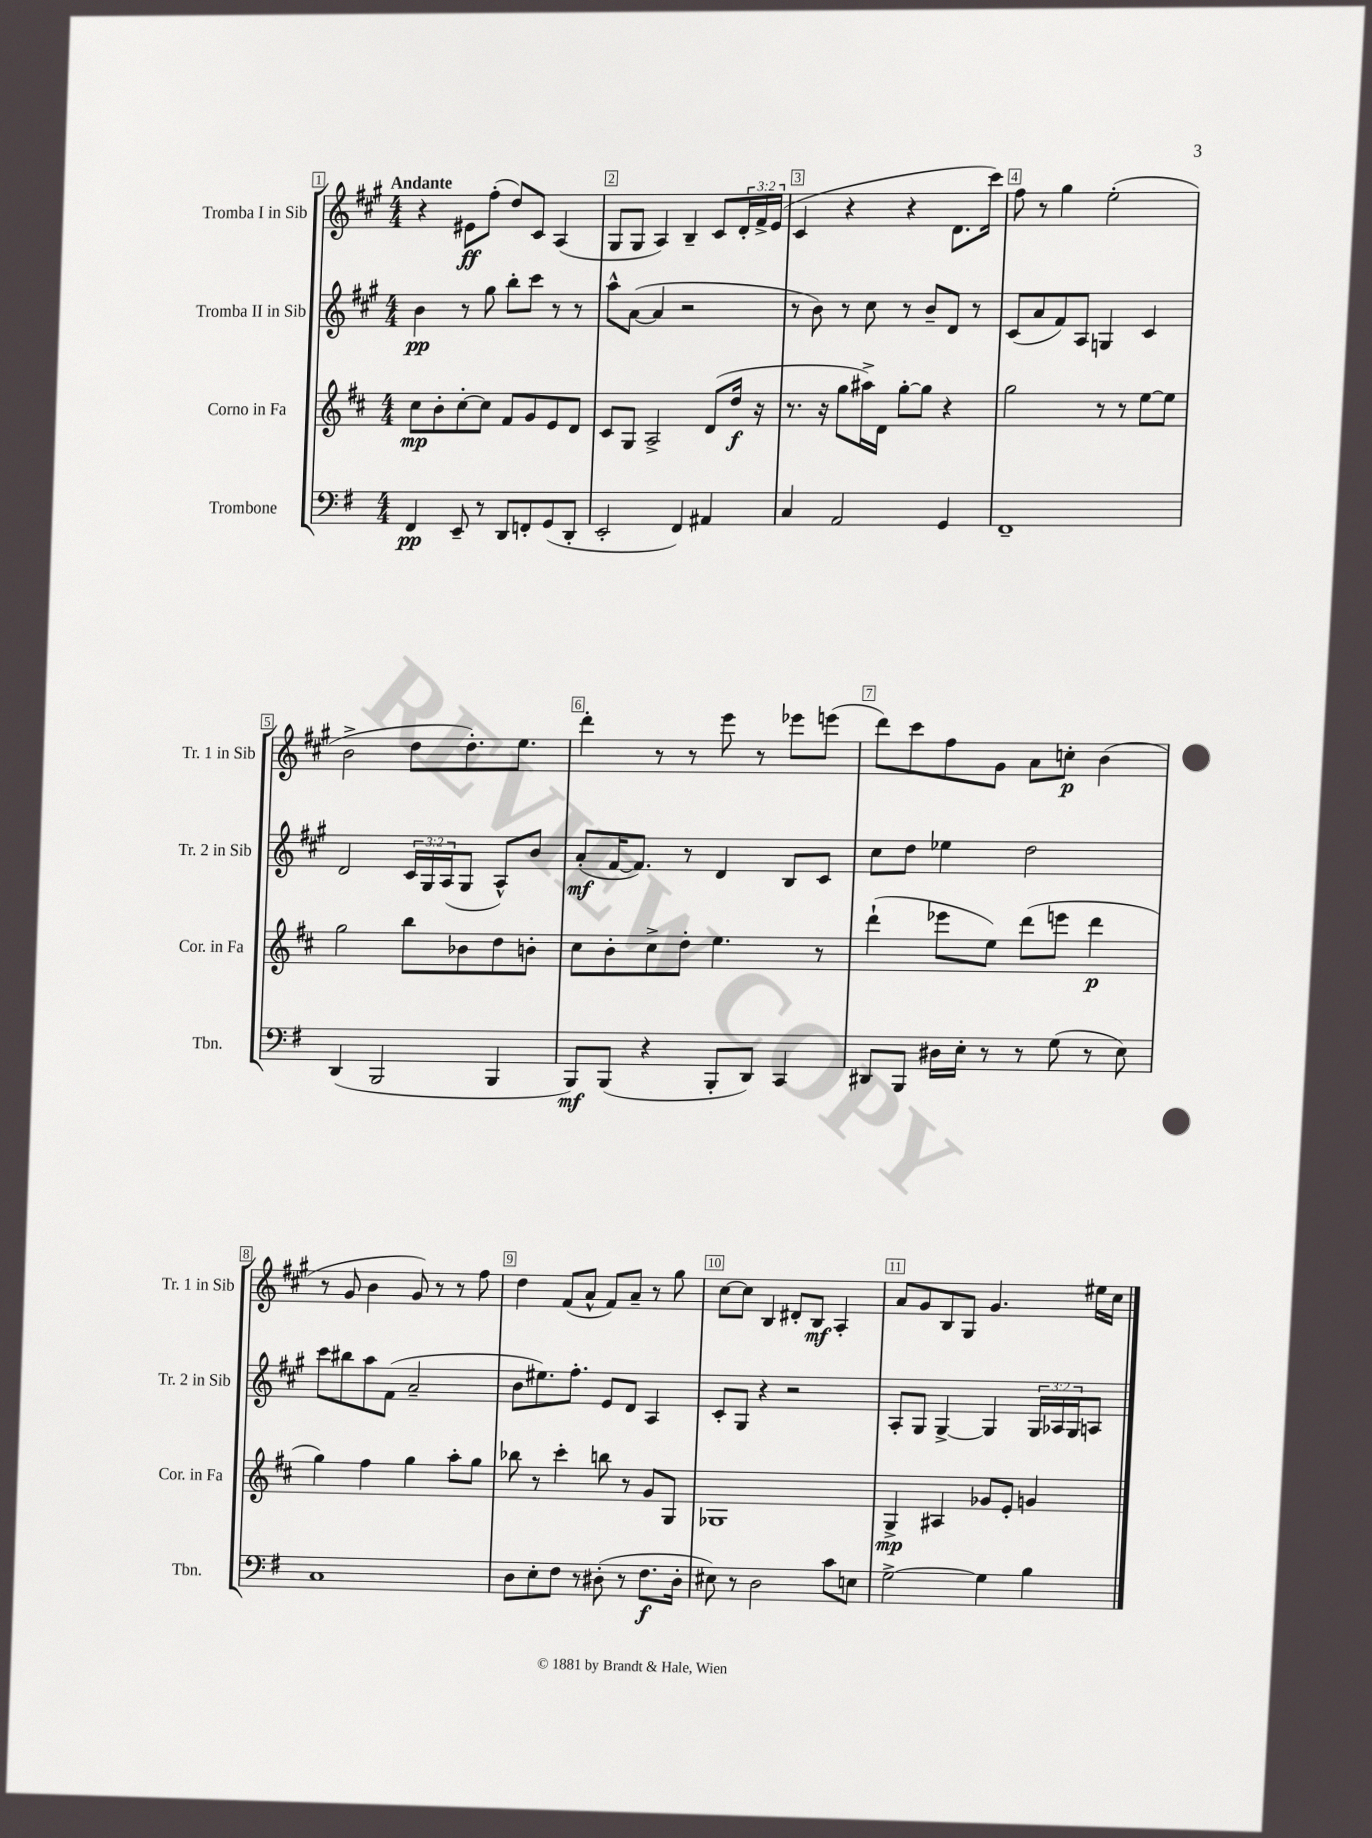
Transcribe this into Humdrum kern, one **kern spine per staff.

**kern	**dynam	**kern	**dynam	**kern	**dynam	**kern	**dynam
*part4	*part4	*part3	*part3	*part2	*part2	*part1	*part1
*staff4	*staff4	*staff3	*staff3	*staff2	*staff2	*staff1	*staff1
*I"Trombone	*	*I"Corno in Fa	*	*I"Tromba II in Sib	*	*I"Tromba I in Sib	*
*I'Tbn.	*	*I'Cor. in Fa	*	*I'Tr. 2 in Sib	*	*I'Tr. 1 in Sib	*
*clefF4	*	*clefG2	*	*clefG2	*	*clefG2	*
*k[f#]	*	*k[f#c#]	*	*k[f#c#g#]	*	*k[f#c#g#]	*
*M4/4	*	*M4/4	*	*M4/4	*	*M4/4	*
=1	=1	=1	=1	=1	=1	=1	=1
!	!	!	!	!	!	!LO:TX:a:B:t=Andante	!
4FF#/	pp	8cc#\L	mp	4b\	pp	4r	.
.	.	8b'\	.	.	.	.	.
8EE~/	.	[8cc#'\	.	8r	.	8e#X\L	ff
8r	.	8cc#\J]	.	8gg#\	.	(8ff#'\J	.
8DD/L	.	8f#/L	.	8bb'\L	.	8dd/L)	.
8FFn'/	.	8g/	.	8ccc#\J	.	8c#/J	.
(8GG/	.	8e/	.	8r	.	(4A/	.
8DD'/J	.	8d/J	.	8r	.	.	.
=2	=2	=2	=2	=2	=2	=2	=2
2EE'/	.	8c#/L	.	8aa^^\L	.	8G#/L	.
.	.	8G/J	.	([8a\J	.	8G#/J	.
.	.	2A^/	.	4a/]	.	4A/)	.
4FF#/)	.	.	.	2r	.	4B~/	.
4AA#X/	.	(8d/L	.	.	.	8c#/L	.
.	.	16dd/Jk	f	.	.	24d'/L	.
.	.	.	.	.	.	24f#^/	.
.	.	16r	.	.	.	.	.
.	.	.	.	.	.	(24e/JJ	.
=3	=3	=3	=3	=3	=3	=3	=3
4C/	.	8.r	.	8r	.	4c#/	.
.	.	.	.	8b\)	.	.	.
.	.	16r	.	.	.	.	.
2AA/	.	8gg\L	.	8r	.	4r	.
.	.	16aa#X^\L)	.	8cc#\	.	.	.
.	.	16d\JJ	.	.	.	.	.
.	.	[8gg'\L	.	8r	.	4r	.
.	.	8gg\J]	.	8b~/L	.	.	.
4GG/	.	4r	.	8d/J	.	8.d\L	.
.	.	.	.	8r	.	.	.
.	.	.	.	.	.	16ccc#\Jk)	.
=4	=4	=4	=4	=4	=4	=4	=4
1FF#~	.	2gg\	.	(8c#/L	.	8ff#\	.
.	.	.	.	8a/	.	8r	.
.	.	.	.	8f#/)	.	4gg#\	.
.	.	.	.	8A/J	.	.	.
.	.	8r	.	4Gn/	.	(2ee'\	.
.	.	8r	.	.	.	.	.
.	.	[8ee\L	.	4c#/	.	.	.
.	.	8ee\J]	.	.	.	.	.
!!LO:LB:g=z
=5	=5	=5	=5	=5	=5	=5	=5
(4DD/	.	2gg\	.	2d/	.	2b^\	.
2BBB/	.	.	.	.	.	.	.
.	.	8bb\L	.	24c#/LL	.	8dd\L	.
.	.	.	.	24G#/	.	.	.
.	.	.	.	(24A/J	.	.	.
.	.	8b-X\	.	8G#/J	.	8.dd'\)	.
4BBB/	.	8dd\	.	8A^^/L)	.	.	.
.	.	.	.	.	.	8.ee\J	.
.	.	8bn'\J	.	8b/J	.	.	.
=6	=6	=6	=6	=6	=6	=6	=6
8BBB/L)	mf	8cc#\L	.	(8a'/L	mf	4ddd'\	.
(8BBB/J	.	8b'\	.	[16f#/K	.	.	.
.	.	.	.	8.f#/J])	.	.	.
4r	.	8cc#^\	.	.	.	8r	.
.	.	8dd'\J	.	8r	.	8r	.
8BBB'/L	.	4.ee\	.	4d/	.	8eee\	.
8DD/J)	.	.	.	.	.	8r	.
4CC/	.	.	.	8B/L	.	8eee-X\L	.
.	.	8r	.	8c#/J	.	(8eeen\J	.
=7	=7	=7	=7	=7	=7	=7	=7
8DD#X/L	.	(4ddd`\	.	8cc#\L	.	8ddd\L)	.
8BBB/J	.	.	.	8dd\J	.	8ccc#\	.
16D#X\LL	.	8eee-X\L	.	4ee-X\	.	8ff#\	.
16E'\JJ	.	.	.	.	.	.	.
8r	.	8ee\J)	.	.	.	8g#\J	.
8r	.	(8ddd\L	.	2dd\	.	8a\L	.
(8G\	.	8eeen\J	.	.	.	8ccn'\J	p
8r	.	4ddd\	p	.	.	(4b\	.
8E\)	.	.	.	.	.	.	.
!!LO:LB:g=z
=8	=8	=8	=8	=8	=8	=8	=8
1C	.	4gg\)	.	8ccc#\L	.	8r	.
.	.	.	.	8bb#X\	.	8g#/	.
.	.	4ff#\	.	8aa\	.	4b\	.
.	.	.	.	(8f#\J	.	.	.
.	.	4gg\	.	2a~/	.	8g#/)	.
.	.	.	.	.	.	8r	.
.	.	8aa'\L	.	.	.	8r	.
.	.	8gg\J	.	.	.	8ff#\	.
=9	=9	=9	=9	=9	=9	=9	=9
8D\L	.	8bb-X\	.	8b\L	.	4dd\	.
8E'\	.	8r	.	8.ee#X\)	.	.	.
8F#\J	.	4ccc#'\	.	.	.	(8f#/L	.
.	.	.	.	8.ff#'\J	.	.	.
8r	.	.	.	.	.	8a^^/J	.
(8D#X'\	.	8bbn\	.	8e/L	.	8f#/L)	.
8r	.	8r	.	8d/J	.	8a~/J	.
8.F#\L	f	8g/L	.	4A/	.	8r	.
.	.	8G/J	.	.	.	8gg#\	.
16D#'\Jk	.	.	.	.	.	.	.
=10	=10	=10	=10	=10	=10	=10	=10
8E#X\)	.	1G-X	.	8c#'/L	.	[8cc#\L	.
8r	.	.	.	8G#/J	.	8cc#\J]	.
2D\	.	.	.	4r	.	4B/	.
.	.	.	.	2r	.	8d#X'/L	.
.	.	.	.	.	.	8B/J	mf
8c\L	.	.	.	.	.	4A'/	.
8En\J	.	.	.	.	.	.	.
=11	=11	=11	=11	=11	=11	=11	=11
[2G^\	.	4G^/	mp	8A'/L	.	8a/L	.
.	.	.	.	8G#/J	.	8g#/	.
.	.	4A#X/	.	[4G#^/	.	8B/	.
.	.	.	.	.	.	8G#/J	.
4G\]	.	8g-X/L	.	4G#/]	.	4.g#/	.
.	.	8e'/J	.	.	.	.	.
4B\	.	4gn/	.	24G#/LL	.	.	.
.	.	.	.	24A-X/	.	.	.
.	.	.	.	24G#/J	.	.	.
.	.	.	.	8An/J	.	16ee#X\LL	.
.	.	.	.	.	.	16cc#\JJ	.
==	==	==	==	==	==	==	==
*-	*-	*-	*-	*-	*-	*-	*-
